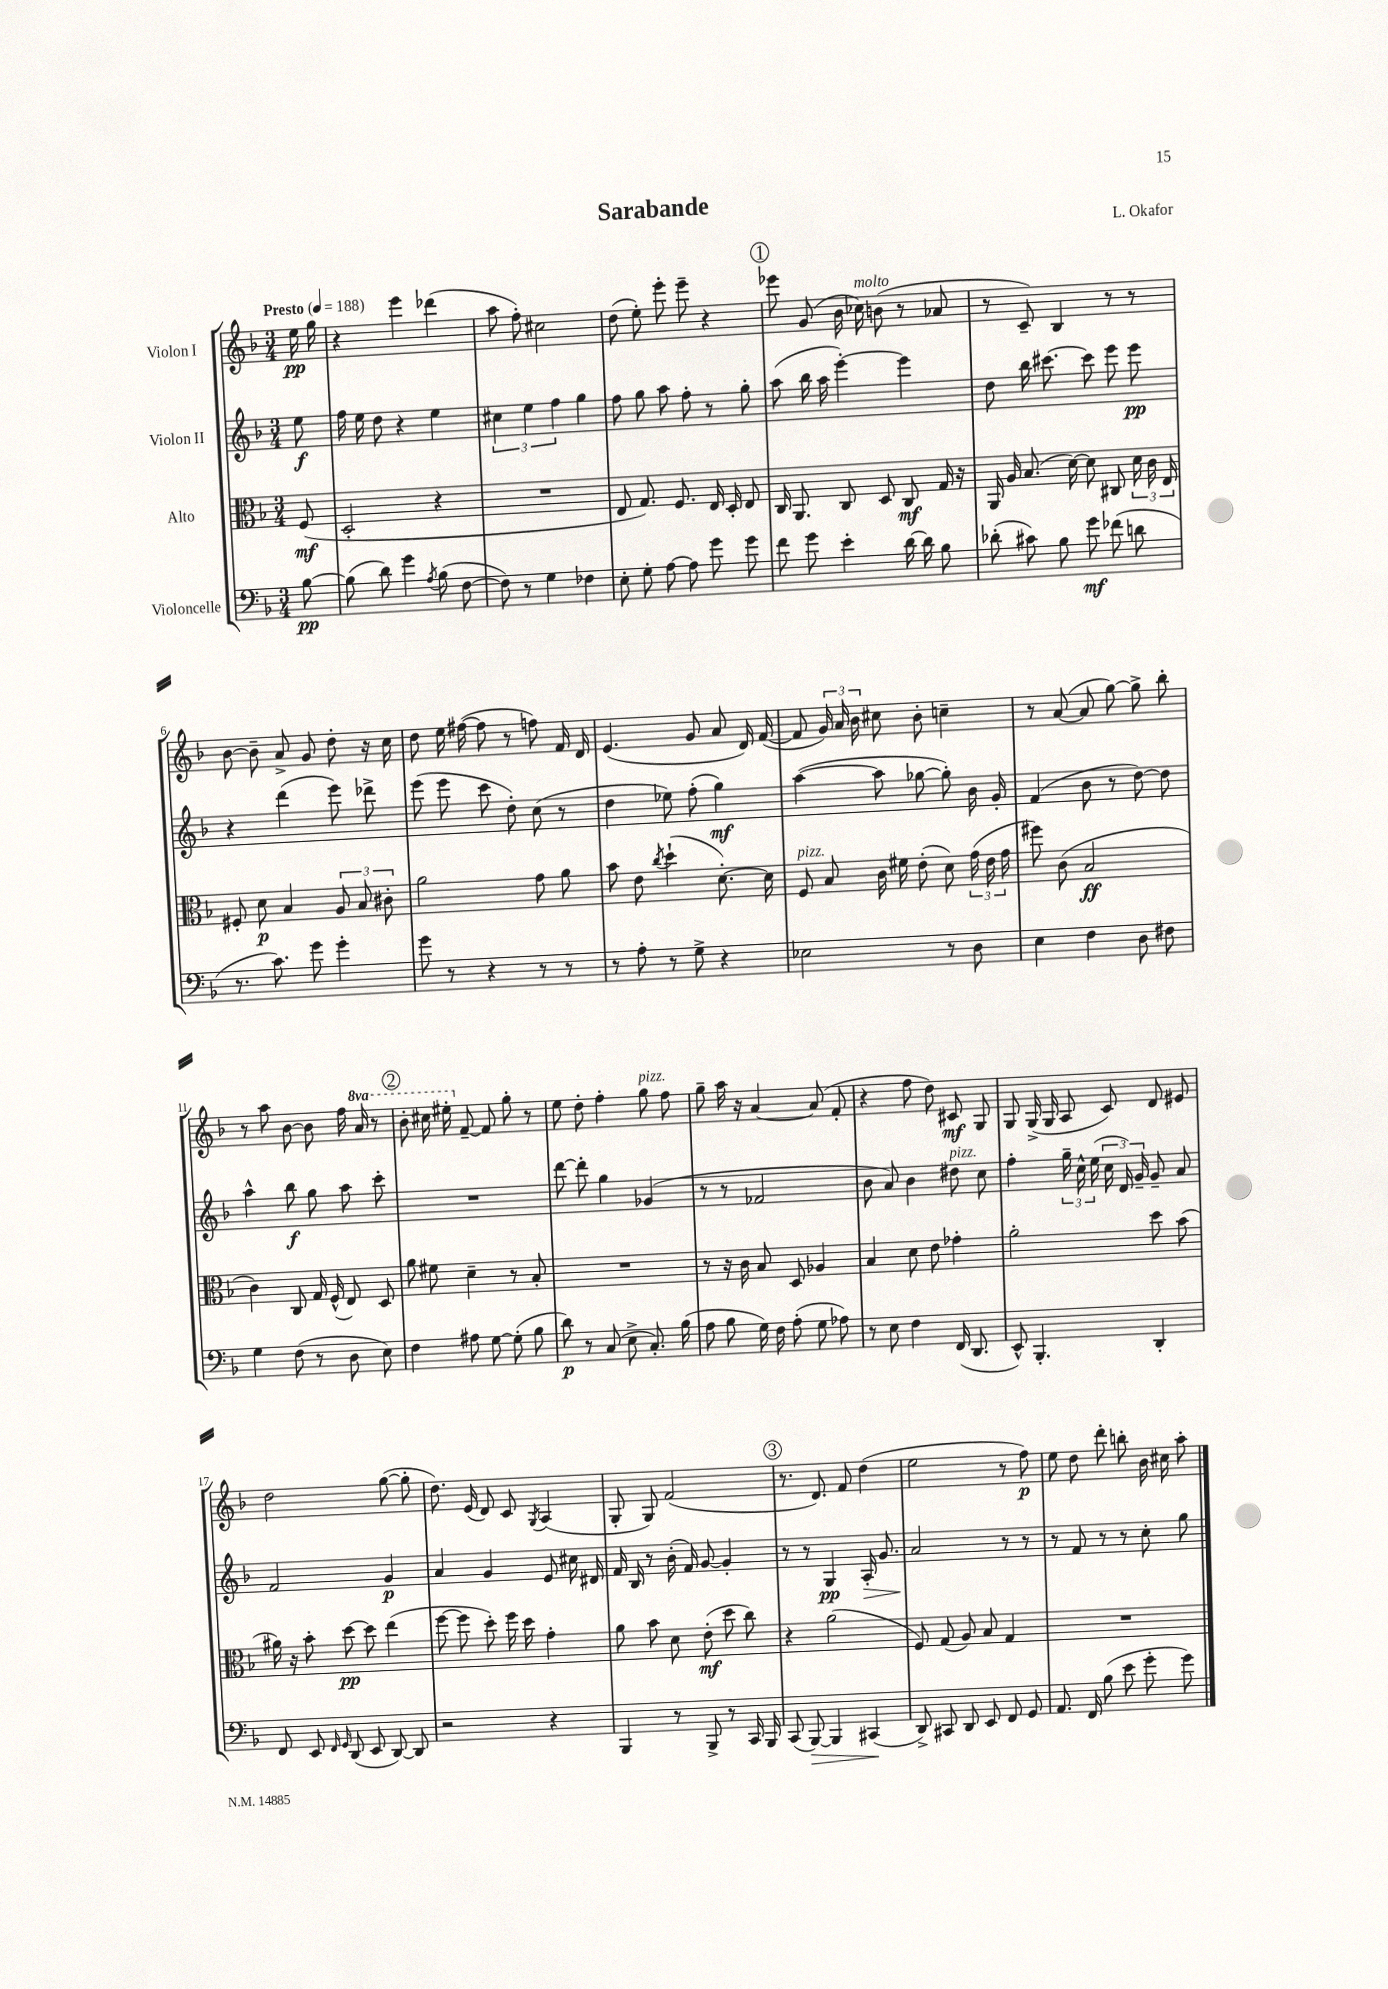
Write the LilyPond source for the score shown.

\header { title = "Sarabande" composer = "L. Okafor" }
<<
\new StaffGroup <<
\new Staff = "s0" \with { instrumentName = "Violon I" } {
    \clef treble \key f \major \numericTimeSignature \time 3/4 \set Staff.ottavationMarkups = #ottavation-simple-ordinals \partial 8 \tempo "Presto" 4 = 188
    \autoBeamOff e''16\pp g''16 |
    r4 e'''4 des'''4( |
    a''8 f''8-.) cis''2 |
    d''8( e''8-.) e'''8-. e'''8-- r4 |
    \mark \markup { \circle "1" } ees'''8 g'8( bes'16 ces''16^\markup { \italic "molto" }) b'8( r8 aes'8 |
    r8 c'8--) bes4 r8 r8 |
    bes'8~ bes'8-- a'8-> g'8 d''8-. r16 c''16 |
    d''8 e''16 fis''16~( fis''8 r8 f''8) f'16 d'16 |
    e'4.( g'8 a'8 d'16) f'16~( |
    f'8 \tuplet 3/2 { g'16) a'16 bes'16 } cis''8 bes'8-. c''4-- |
    r8 a'8~( a'8 g''8~) g''8-> bes''8-. |
    r8 a''8 bes'8~ bes'8 f''16 \ottava #1 a''16 r8 |
    \mark \markup { \circle "2" } bes''8-. cis'''16 eis'''16-. \ottava #0 f'8~-- f'8 g''8-. r8 |
    e''8 d''8-. f''4-. g''8^\markup { \italic "pizz." } f''8 |
    g''8-- a''16 r16 a'4~ a'8( f'8-. |
    r4 f''8 d''8) cis'8\mf g8 |
    g8 g16->( g16 a8 c'8) d'8 eis'8 |
    d''2 g''8~( g''8-. |
    d''8.) e'16( d'8) c'8 \acciaccatura { g8 } a4( |
    g8-. g8) f'2( |
    \mark \markup { \circle "3" } r8. d'8.) f'8 d''4( |
    e''2 r8 f''8\p) |
    e''8 d''8 d'''8-. b''8-. bes'16 cis''16 a''8-. \bar "|." |
}
\new Staff = "s1" \with { instrumentName = "Violon II" } {
    \clef treble \key f \major \numericTimeSignature \time 3/4 \partial 8
    \autoBeamOff e''8\f |
    f''16 e''16 d''8 r4 e''4 |
    \tuplet 3/2 { cis''4 e''4 f''4 } g''4 |
    f''8 g''8 a''8 f''8-. r8 g''8-. |
    \mark \markup { \circle "1" } a''8( bes''16 a''16 e'''4~-.) e'''4 |
    d''8 bes''16 cis'''8.~ cis'''8 e'''8 e'''8\pp |
    r4 d'''4( e'''8) des'''8-> |
    e'''8( e'''8 c'''8 d''8-.) c''8( r8 |
    d''4 ees''8) f''8-.( g''4\mf) |
    a''4~( a''8 ges''8~ ges''8-.) bes'16 g'16-. |
    f'4( bes'8 r8 d''8~) d''8 |
    a''4-^ bes''8\f g''8 a''8 c'''8-. |
    \mark \markup { \circle "2" } R2. |
    d'''8~ d'''8-. g''4 ges'4( |
    r8 r8 fes'2 |
    bes'8 a'8) bes'4 dis''8^\markup { \italic "pizz." } c''8 |
    f''4-. \tuplet 3/2 { g''16-- c''16-^ e''16( } \tuplet 3/2 { c''16 d'16) g'16-- } g'8-- a'8 |
    f'2 g'4\p |
    a'4 g'4 e'8 cis''16 dis'16 |
    f'16 bes16 r8 bes'16-.( f'16) g'8~ g'4-. |
    \mark \markup { \circle "3" } r8 r8 g4\pp a16-.\> g'8. |
    a'2\! r8 r8 |
    r8 f'8 r8 r8 c''8-. g''8 \bar "|." |
}
\new Staff = "s2" \with { instrumentName = "Alto" } {
    \clef alto \key f \major \numericTimeSignature \time 3/4 \partial 8
    \autoBeamOff f8\mf( |
    d2-. r4 |
    R2. |
    e8 g8.) f8. e16 d16-. e8 |
    \mark \markup { \circle "1" } c16 a,8. c8 d8 c8\mf g16 r16 |
    a,16 a16 bes8.( d'16~) d'8 cis8 \tuplet 3/2 { d'16 c'16 e16 } |
    fis8-. d'8\p bes4 \tuplet 3/2 { a8 bes8 cis'8-. } |
    a'2 g'8 a'8 |
    bes'8 e'8 \acciaccatura { c''8 } d''4-!( d'8.~-.) d'16 |
    f8^\markup { \italic "pizz." } bes8 c'16 fis'16 e'8-.( d'8) \tuplet 3/2 { g'16( e'16 g'16 } |
    fis''8) c'8( bes2\ff |
    c'4) c8 g16 f16-^( e8) d8 |
    \mark \markup { \circle "2" } a'8 fis'8 d'4-- r8 bes8-. |
    R2. |
    r8 r16 c'16 bes8 d8 aes4 |
    bes4 d'8 e'8 ges'4-. |
    a'2-. d''8 bes'8( |
    ais'16) r16 bes'8-. d''8~\pp d''8 e''4( |
    f''8~ f''8 d''8-.) f''16 d''16 g'4-. |
    a'8 bes'8 d'8 e'8-.\mf( d''8 c''8) |
    \mark \markup { \circle "3" } r4 a'2( |
    f8) g8( a8) bes8 g4 |
    R2. \bar "|." |
}
\new Staff = "s3" \with { instrumentName = "Violoncelle" } {
    \clef bass \key f \major \numericTimeSignature \time 3/4 \partial 8
    \autoBeamOff bes8~\pp |
    bes8( d'8) g'4 \acciaccatura { a8 } bes8( f8~ |
    f8) r8 g4 fes4 |
    e8-. g8-. a8~ a8 g'8 g'8 |
    \mark \markup { \circle "1" } f'8 g'8 e'4-. d'16~ d'16 bes8 |
    des'8-.( cis'8) bes8 g'8\mf fes'8( d'8 |
    r8. c'8.) g'8 g'4-. |
    g'8 r8 r4 r8 r8 |
    r8 a8-. r8 g8-> r4 |
    ees2 r8 d8 |
    e4 f4 d8 fis8 |
    g4 f8( r8 d8 e8) |
    \mark \markup { \circle "2" } f4 ais8 g8~ g8-.( bes8 |
    d'8\p) r8 c8( e8-> c8.-.) bes16( |
    a8 bes8 g16) f16 a8-.( g8 aes8) |
    r8 e8 f4 f,16( d,8. |
    e,8-^) bes,,4.-. d,4-. |
    f,8 e,8 \grace { f,16 g,16 } d,8( e,8 d,8~) d,8 |
    r2 r4 |
    bes,,4 r8 bes,,8-> r8 c,16 bes,,16 |
    \mark \markup { \circle "3" } c,8( bes,,8~\>) bes,,4 cis,4\!( |
    d,8->) cis,8 d,8 e,8 f,8 g,8 |
    a,8. f,16 bes8( e'8 g'8-. g'8) \bar "|." |
}
>>
>>
